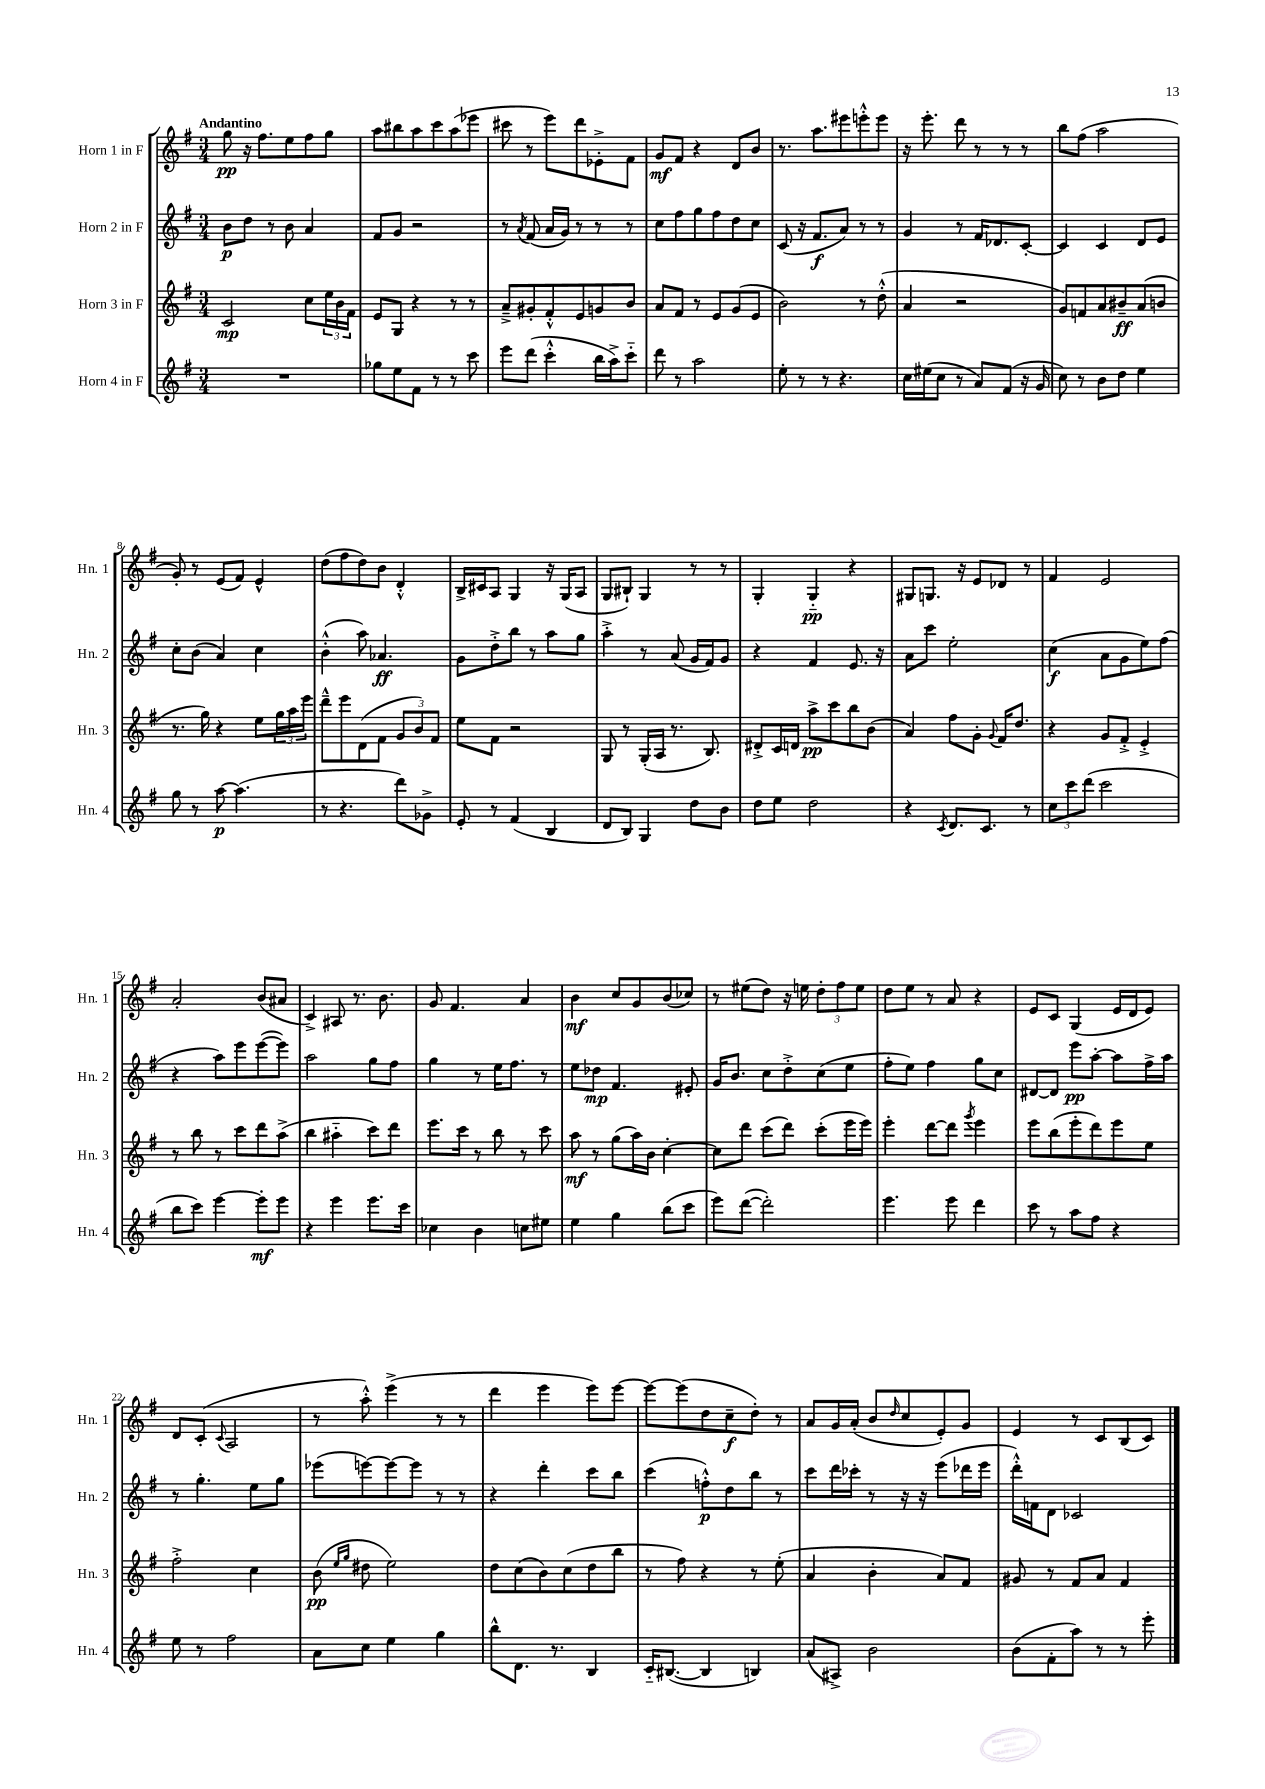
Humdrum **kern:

**kern	**dynam	**kern	**dynam	**kern	**dynam	**kern	**dynam
*part4	*part4	*part3	*part3	*part2	*part2	*part1	*part1
*staff4	*staff4	*staff3	*staff3	*staff2	*staff2	*staff1	*staff1
*I"Horn 4 in F	*	*I"Horn 3 in F	*	*I"Horn 2 in F	*	*I"Horn 1 in F	*
*I'Hn. 4	*	*I'Hn. 3	*	*I'Hn. 2	*	*I'Hn. 1	*
*clefG2	*	*clefG2	*	*clefG2	*	*clefG2	*
*k[f#]	*	*k[f#]	*	*k[f#]	*	*k[f#]	*
*M3/4	*	*M3/4	*	*M3/4	*	*M3/4	*
=1	=1	=1	=1	=1	=1	=1	=1
!	!	!	!	!	!	!LO:TX:a:B:t=Andantino	!
2.r	.	2c/	mp	8b\L	p	8gg\	pp
.	.	.	.	8dd\J	.	16r	.
.	.	.	.	.	.	8.ff#\L	.
.	.	.	.	8r	.	.	.
.	.	.	.	8b\	.	8ee\	.
.	.	8cc\L	.	4a/	.	8ff#\	.
.	.	24ee\L	.	.	.	8gg\J	.
.	.	24b\	.	.	.	.	.
.	.	24f#\JJ	.	.	.	.	.
=2	=2	=2	=2	=2	=2	=2	=2
8gg-X\L	.	8e/L	.	8f#/L	.	8aa\L	.
8ee\	.	8G/J	.	8g/J	.	8bb#X\	.
8f#\J	.	4r	.	2r	.	8aa\	.
8r	.	.	.	.	.	8ccc\	.
8r	.	8r	.	.	.	(8aa\	.
8ccc\	.	8r	.	.	.	8eee-X\J	.
=3	=3	=3	=3	=3	=3	=3	=3
8eee\L	.	8a~^/L	.	8r	.	8ccc#X\	.
.	.	.	.	8qa/	.	.	.
(8ddd\J	.	8g#X'/	.	(8f#/	.	8r	.
4ccc'^^\	.	8f#'^^/	.	16a/LL	.	8eee\L)	.
.	.	.	.	16g/JJ)	.	.	.
.	.	8e/	.	8r	.	8ddd\	.
16bb\LL	.	8gn/	.	8r	.	8e-X'^\	.
16aa^\J)	.	.	.	.	.	.	.
8ccc\J	.	8b/J	.	8r	.	8f#\J	.
=4	=4	=4	=4	=4	=4	=4	=4
8ddd\	.	8a/L	.	8cc\L	.	8g/L	mf
8r	.	8f#/J	.	8ff#\	.	8f#/J	.
2aa\	.	8r	.	8gg\	.	4r	.
.	.	8e/L	.	8ff#\	.	.	.
.	.	(8g/	.	8dd\	.	8d/L	.
.	.	8e/J	.	8cc\J	.	8b/J	.
=5	=5	=5	=5	=5	=5	=5	=5
8ee'\	.	2b\)	.	(8c/	.	8.r	.
8r	.	.	.	16r	.	.	.
.	.	.	.	8.f#/L	f	8.aa\L	.
8r	.	.	.	.	.	.	.
4.r	.	.	.	8a/J)	.	8eee#X\	.
.	.	8r	.	8r	.	8eeen'^^\	.
.	.	(8dd'^^\	.	8r	.	8eee\J	.
=6	=6	=6	=6	=6	=6	=6	=6
16cc\LL	.	4a/	.	4g/	.	16r	.
(16ee#X\J	.	.	.	.	.	8.eee'\	.
8cc\J	.	.	.	.	.	.	.
8r	.	2r	.	8r	.	8ddd\	.
8a/L)	.	.	.	16f#/KL	.	8r	.
.	.	.	.	8.d-X/	.	.	.
(8f#/J	.	.	.	.	.	8r	.
16r	.	.	.	[8c'/J	.	8r	.
16g/	.	.	.	.	.	.	.
=7	=7	=7	=7	=7	=7	=7	=7
8cc\)	.	8g/L)	.	4c/]	.	8bb\L	.
8r	.	8fn/	.	.	.	(8ff#\J	.
8b\L	.	8a/	.	4c/	.	2aa\	.
8dd\J	.	8b#X~/	ff	.	.	.	.
4ee\	.	(8a/	.	8d/L	.	.	.
.	.	8bn/J	.	8e/J	.	.	.
!!LO:LB:g=z
=8	=8	=8	=8	=8	=8	=8	=8
8gg\	.	8.r	.	8cc'\L	.	8g'/)	.
8r	.	.	.	(8b\J	.	8r	.
.	.	16gg\)	.	.	.	.	.
[8aa\	p	4r	.	4a/)	.	(8e/L	.
(4.aa\]	.	.	.	.	.	8f#/J)	.
.	.	8ee\L	.	4cc\	.	4e^^/	.
.	.	24gg\L	.	.	.	.	.
.	.	24aa\	.	.	.	.	.
.	.	24eee\JJ	.	.	.	.	.
=9	=9	=9	=9	=9	=9	=9	=9
8r	.	8ddd~^^\L	.	(4b'^^\	.	(8dd\L	.
4.r	.	8eee\	.	.	.	8ff#\	.
.	.	(8d\	.	8aa\)	.	8dd\)	.
.	.	8f#\J	.	4.a-X/	ff	8b\J	.
8ddd\L)	.	12g/L	.	.	.	4d'^^/	.
.	.	12b/)	.	.	.	.	.
8g-X^\J	.	.	.	.	.	.	.
.	.	12f#/J	.	.	.	.	.
=10	=10	=10	=10	=10	=10	=10	=10
8e'/	.	8ee\L	.	8g\L	.	16B^/LL	.
.	.	.	.	.	.	16c#X/J	.
8r	.	8f#\J	.	8dd'^\	.	8A/J	.
(4f#/	.	2r	.	8bb\J	.	4G/	.
.	.	.	.	8r	.	.	.
4B/	.	.	.	8aa\L	.	16r	.
.	.	.	.	.	.	(16G/KL	.
.	.	.	.	8gg\J	.	8A/J	.
=11	=11	=11	=11	=11	=11	=11	=11
8d/L	.	8G/	.	4aa'^\	.	8G/L	.
8B/J)	.	8r	.	.	.	8B#X`/J)	.
4G/	.	(16G'/LL	.	8r	.	4G/	.
.	.	16A/JJ	.	.	.	.	.
.	.	8.r	.	(8a/	.	.	.
8dd\L	.	.	.	16g/LL	.	8r	.
.	.	8.B/)	.	16f#/J)	.	.	.
8b\J	.	.	.	8g/J	.	8r	.
=12	=12	=12	=12	=12	=12	=12	=12
8dd\L	.	8d#X'^/L	.	4r	.	4G'/	.
8ee\J	.	16c/L	.	.	.	.	.
.	.	16dn/JJ	.	.	.	.	.
2dd\	.	8aa^\L	pp	4f#/	.	4G/	pp
.	.	8ccc\	.	.	.	.	.
.	.	8bb\	.	8.e/	.	4r	.
.	.	(8b\J	.	.	.	.	.
.	.	.	.	16r	.	.	.
=13	=13	=13	=13	=13	=13	=13	=13
4r	.	4a/)	.	8a\L	.	8G#X/L	.
.	.	.	.	8ccc\J	.	8.Gn/J	.
8qc/	.	.	.	.	.	.	.
8.d/L	.	8ff#\L	.	2ee'\	.	.	.
.	.	.	.	.	.	16r	.
.	.	8g'\J	.	.	.	8e/L	.
8.c/J	.	.	.	.	.	.	.
.	.	8qqg/	.	.	.	.	.
.	.	16f#/KL	.	.	.	8d-X/J	.
.	.	8.dd/J	.	.	.	.	.
8r	.	.	.	.	.	8r	.
=14	=14	=14	=14	=14	=14	=14	=14
12cc\L	.	4r	.	(4cc\	f	4f#/	.
12ccc\	.	.	.	.	.	.	.
(12ddd\J	.	.	.	.	.	.	.
2ccc\	.	8g/L	.	8a\L	.	2e/	.
.	.	8f#'^/J	.	8g\	.	.	.
.	.	4e'^/	.	8ee\)	.	.	.
.	.	.	.	(8ff#\J	.	.	.
!!LO:LB:g=z
=15	=15	=15	=15	=15	=15	=15	=15
8bb\L	.	8r	.	4r	.	2a'/	.
8ccc\J)	.	8bb\	.	.	.	.	.
[4eee\	.	8r	.	8aa\L)	.	.	.
.	.	8ccc\L	.	8eee\	.	.	.
8eee'\L]	mf	8ddd\	.	([8eee\	.	(8b/L	.
8eee\J	.	(8aa^\J	.	8eee\J])	.	8a#X/J	.
=16	=16	=16	=16	=16	=16	=16	=16
4r	.	4bb\	.	2aa\	.	4c^/)	.
4eee\	.	4aa#X\	.	.	.	8A#X/	.
.	.	.	.	.	.	8.r	.
8.eee\L	.	8ccc\L)	.	8gg\L	.	.	.
.	.	.	.	.	.	8.b\	.
.	.	8ddd\J	.	8ff#\J	.	.	.
16ccc\Jk	.	.	.	.	.	.	.
=17	=17	=17	=17	=17	=17	=17	=17
4cc-X\	.	8.eee\L	.	4gg\	.	8g/	.
.	.	.	.	.	.	4.f#/	.
.	.	16ccc\Jk	.	.	.	.	.
4b\	.	8r	.	8r	.	.	.
.	.	8bb\	.	16ee\KL	.	.	.
.	.	.	.	8.ff#\J	.	.	.
8ccn\L	.	8r	.	.	.	4a/	.
8ee#X\J	.	8ccc\	.	8r	.	.	.
=18	=18	=18	=18	=18	=18	=18	=18
4ee\	.	8aa\	mf	8ee\L	.	4b\	mf
.	.	8r	.	8dd-X\J	mp	.	.
4gg\	.	(8gg\L	.	4.f#/	.	8cc/L	.
.	.	16aa\L)	.	.	.	8g/	.
.	.	16b\JJ	.	.	.	.	.
(8bb\L	.	[4cc'\	.	.	.	(8b/	.
8ccc\J	.	.	.	8e#X'/	.	8cc-X/J)	.
=19	=19	=19	=19	=19	=19	=19	=19
8eee\L)	.	8cc\L]	.	16g/KL	.	8r	.
.	.	.	.	8.b/J	.	.	.
([8ddd\J	.	8ddd\J	.	.	.	(8ee#X\L	.
2ddd'\])	.	(8ccc\L	.	8cc\L	.	8dd\J)	.
.	.	8ddd\J)	.	8dd'^\	.	16r	.
.	.	.	.	.	.	16een\	.
.	.	(8ccc'\L	.	(8cc\	.	12dd'\L	.
.	.	.	.	.	.	12ff#\	.
.	.	16eee\L	.	8ee\J	.	.	.
.	.	.	.	.	.	12ee\J	.
.	.	16eee\JJ)	.	.	.	.	.
=20	=20	=20	=20	=20	=20	=20	=20
4.eee\	.	4eee'\	.	8ff#'\L	.	8dd\L	.
.	.	.	.	8ee\J)	.	8ee\J	.
.	.	[8ddd\L	.	4ff#\	.	8r	.
8eee\	.	8ddd\J]	.	.	.	8a/	.
.	.	8qggg/	.	.	.	.	.
4ddd\	.	4eee\	.	8gg\L	.	4r	.
.	.	.	.	8cc\J	.	.	.
=21	=21	=21	=21	=21	=21	=21	=21
8ccc\	.	8eee\L	.	[8d#X/L	.	8e/L	.
8r	.	(8bb\	.	8d#/J]	.	8c/J	.
8aa\L	.	8eee'\	.	8eee\L	pp	(4G/	.
8ff#\J	.	8ddd\)	.	[8aa'\J	.	.	.
4r	.	8eee\	.	8aa\L]	.	16e/LL	.
.	.	.	.	.	.	16d/J	.
.	.	8ee\J	.	16ff#^\L	.	8e/J)	.
.	.	.	.	16aa\JJ	.	.	.
!!LO:LB:g=z
=22	=22	=22	=22	=22	=22	=22	=22
8ee\	.	2ff#'^\	.	8r	.	8d/L	.
8r	.	.	.	4.gg'\	.	(8c'/J	.
.	.	.	.	.	.	8qqc/	.
2ff#\	.	.	.	.	.	2A/	.
.	.	4cc\	.	8ee\L	.	.	.
.	.	.	.	8gg\J	.	.	.
=23	=23	=23	=23	=23	=23	=23	=23
8a\L	.	(8b\	pp	(8eee-X\L	.	8r	.
.	.	16qqee/LL	.	.	.	.	.
.	.	16qqgg/JJ	.	.	.	.	.
8cc\J	.	8dd#X\	.	[8eeen\)	.	8aa'^^\)	.
4ee\	.	2ee\)	.	8eee\_	.	(4eee^\	.
.	.	.	.	8eee\J]	.	.	.
4gg\	.	.	.	8r	.	8r	.
.	.	.	.	8r	.	8r	.
=24	=24	=24	=24	=24	=24	=24	=24
8bb^^\L	.	8dd\L	.	4r	.	4ddd\	.
8.d\J	.	(8cc\	.	.	.	.	.
.	.	8b\)	.	4ddd'\	.	4eee\	.
8.r	.	.	.	.	.	.	.
.	.	(8cc\	.	.	.	.	.
4B/	.	8dd\	.	8ccc\L	.	8eee\L)	.
.	.	8bb\J	.	8bb\J	.	[8eee\J	.
=25	=25	=25	=25	=25	=25	=25	=25
16c/KL	.	8r	.	(4ccc\	.	8eee\L_	.
([8.B#X/J	.	.	.	.	.	.	.
.	.	8ff#\)	.	.	.	(8eee\]	.
4B#/]	.	4r	.	8ffn'^^\L)	p	8dd\	.
.	.	.	.	8dd\	.	8cc~\	f
4Bn/)	.	8r	.	8bb\J	.	8dd'\J)	.
.	.	(8ee'\	.	8r	.	8r	.
=26	=26	=26	=26	=26	=26	=26	=26
(8a/L	.	4a/	.	8ccc\L	.	8a/L	.
8A#X^/J)	.	.	.	16ddd\L	.	16g/L	.
.	.	.	.	16ccc-X'\JJ	.	(16a'/JJ	.
2b\	.	4b'\	.	8r	.	8b/L	.
.	.	.	.	.	.	16qqdd/	.
.	.	.	.	16r	.	8cc/	.
.	.	.	.	16r	.	.	.
.	.	8a/L)	.	(8eee\L	.	8e'/)	.
.	.	8f#/J	.	16ddd-X\L	.	8g/J	.
.	.	.	.	16eee\JJ	.	.	.
=27	=27	=27	=27	=27	=27	=27	=27
(8b\L	.	8g#X/	.	16ddd'^^\LL)	.	4e/	.
.	.	.	.	16fn\J	.	.	.
8f#'\	.	8r	.	8d\J	.	.	.
8aa\J)	.	8f#/L	.	2c-X/	.	8r	.
8r	.	8a/J	.	.	.	8c/L	.
8r	.	4f#/	.	.	.	(8B/	.
8eee'\	.	.	.	.	.	8c/J)	.
==	==	==	==	==	==	==	==
*-	*-	*-	*-	*-	*-	*-	*-
